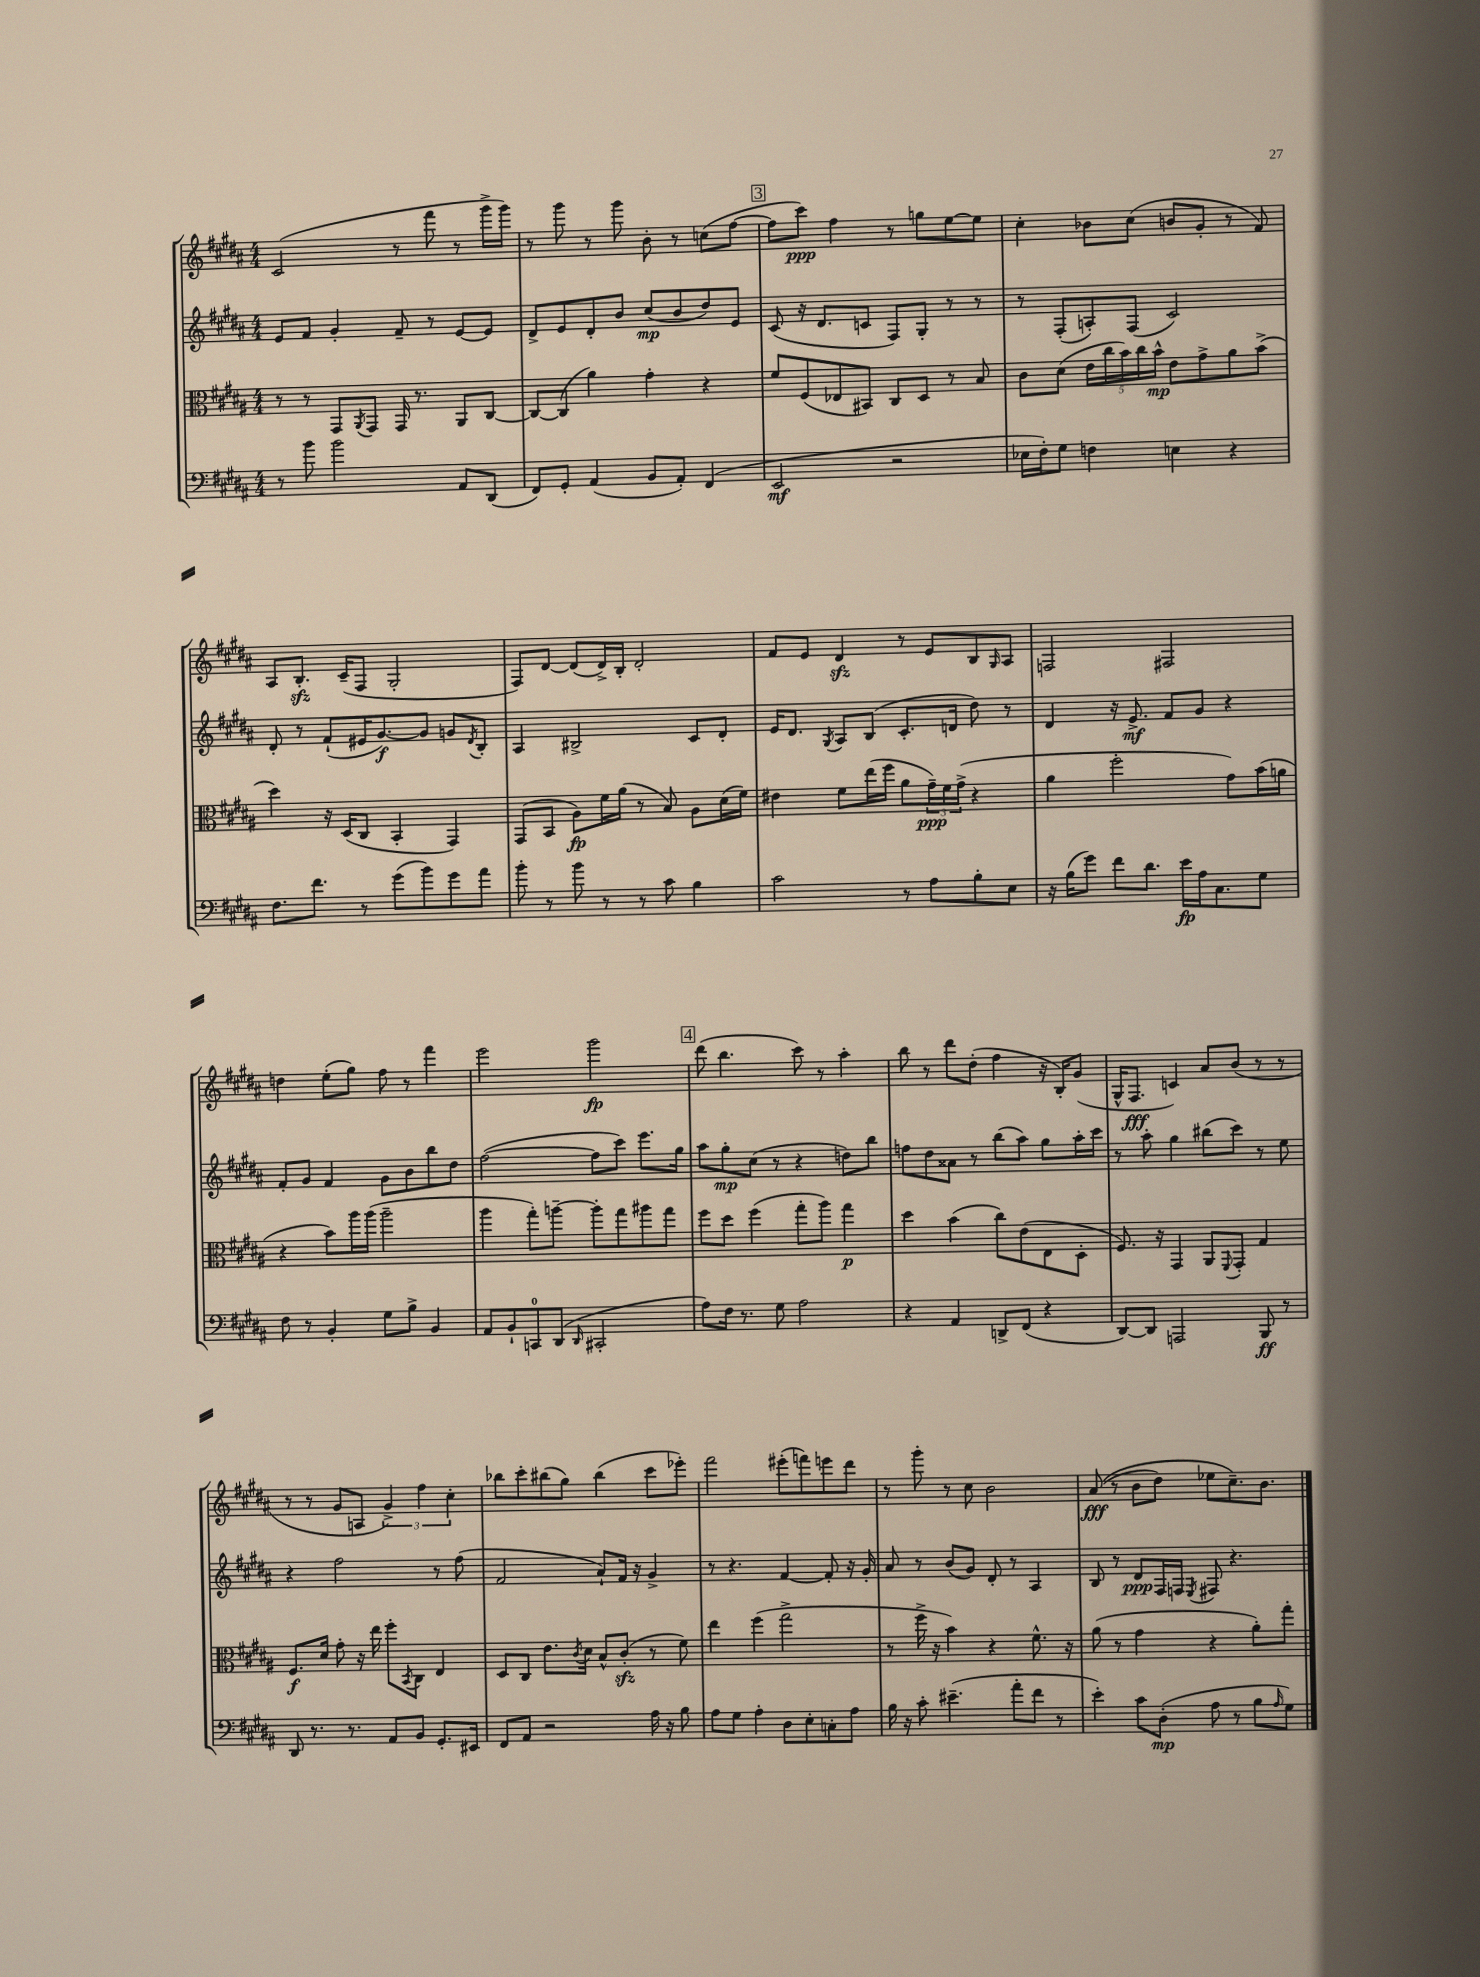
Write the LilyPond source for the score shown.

<<
\new StaffGroup <<
\new Staff = "s0" {
    \clef treble \key b \major \numericTimeSignature \time 4/4
    cis'2( r8 fis'''8 r8 gis'''16-> gis'''16) |
    r8 gis'''8 r8 gis'''8 b'8-. r8 c''8( fis''8~ |
    \mark \markup { \box "3" } fis''8 cis'''8\ppp) fis''4 r8 g''8 e''8~ e''8 |
    cis''4-. bes'8 cis''8( b'8 gis'8-. r8 fis'8) |
    ais8 b8.-.\sfz cis'16--( fis8 gis2-. |
    fis8) dis'8~ dis'8( dis'16->) b16-. dis'2-. |
    fis'8 e'8 dis'4\sfz r8 e'8 b8 \grace { gis16 } ais8 |
    f2 fis2 |
    d''4 e''8-.( gis''8) fis''8 r8 fis'''4 |
    e'''2 gis'''2\fp |
    \mark \markup { \box "4" } dis'''8( b''4. cis'''8) r8 ais''4-. |
    b''8 r8 dis'''8 dis''8-.( fis''4 r16 b16-.) gis'8( |
    gis16-^ fis8.\fff c'4) ais'8 b'8( r8 r8 |
    r8 r8 gis'8 a8 \tuplet 3/2 { gis'4->) fis''4 cis''4-. } |
    bes''8 cis'''8-. bis''8( gis''8) bis''4( cis'''8 ees'''8-.) |
    fis'''2 eis'''8-.( f'''8) e'''8 dis'''8 |
    r8 gis'''8-. r8 cis''8 b'2 |
    ais'8\fff(\( r8 b'8 dis''8) ees''8 cis''8.--\) b'8. \bar "|." |
}
\new Staff = "s1" {
    \clef treble \key b \major \numericTimeSignature \time 4/4
    e'8 fis'8 gis'4-. fis'8-- r8 e'8~ e'8 |
    dis'8-> e'8 dis'8-. b'8 cis''8\mp( b'8 dis''8) e'8 |
    \mark \markup { \box "3" } cis'8( r16 dis'8. c'8 fis8) gis8-. r8 r8 |
    r8 fis8-.( a8-.) fis8( cis'2) |
    dis'8-. r8 fis'8-!( eis'16 gis'8.~\f) gis'8 g'8 \acciaccatura { dis'8 } b8-. |
    ais4 bis2-> cis'8 dis'8-. |
    e'16 dis'8. \acciaccatura { gis8 } ais8 b8( cis'8.-. d'16 dis''8) r8 |
    dis'4 r16 e'8.->\mf fis'8 gis'8 r4 |
    fis'8-. gis'8 fis'4 gis'8 b'8 b''8 dis''8 |
    fis''2~( fis''8 cis'''8) e'''8. gis''16 |
    \mark \markup { \box "4" } ais''8 gis''8-.\mp cis''8( r8 r4 d''8) b''8 |
    f''8 dis''8 aisis'8 r8 b''8( ais''8) gis''8 ais''16-. cis'''16 |
    r8 ais''8-. gis''4 bis''8( cis'''8) r8 e''8 |
    r4 fis''2 r8 fis''8( |
    fis'2 ais'8-!) fis'16 r16 gis'4-> |
    r8 r4. fis'4~ fis'8-. r16 gis'16-. |
    ais'8 r8 b'8( gis'8) dis'8-. r8 ais4 |
    b8 r8 dis'8\ppp fis16 f16 \acciaccatura { e8 } fis8 r4. \bar "|." |
}
\new Staff = "s2" {
    \clef alto \key b \major \numericTimeSignature \time 4/4
    r8 r8 gis,8 \acciaccatura { ais,8 } gis,8 gis,16 r8. ais,8 cis8~ |
    cis8~ cis8( ais'4) gis'4-. r4 |
    \mark \markup { \box "3" } fis'8 fis8( ees8 bis,8) cis8 dis8 r8 b8 |
    cis'8 dis'8( \tuplet 5/4 { e'16 cis''16 b'16) cis''16 b'16-^\mp } e'8 gis'8-> ais'8 b'8->( |
    dis''4) r16 dis16( cis8 b,4-. gis,4) |
    gis,8( b,8 ais8\fp) fis'16 ais'16( r8 b8) ais8 dis'16( fis'16) |
    eis'4 fis'8 e''16( fis''16 ais'8 \tuplet 3/2 { gis'16--\ppp) fis'16 gis'16->( } r4 |
    ais'4 fis''2-. gis'8) b'16( a'16 |
    r4 b'8) ais''16 ais''16( ais''2-- |
    ais''4 gis''8-.) a''8~-- a''8-. gis''8 ais''8 gis''8 |
    \mark \markup { \box "4" } fis''8 dis''8 fis''4( gis''8-. ais''8) gis''4\p |
    dis''4 b'4( cis''8) e'8( e8 dis8-. |
    fis8.) r16 gis,4 ais,8 \appoggiatura { fis,8 } gis,8-. gis4 |
    fis8.\f dis'16 gis'8-. r16 e''16 fis''8-. \acciaccatura { b,8 } cis8 e4 |
    dis8 cis8 e'8. \acciaccatura { cis'8 } dis'16 b8-^ cis'8-.\sfz( r8 fis'8) |
    e''4 fis''4( gis''2-> |
    r8 fis''16-> r16 b'4) r4 fis'8.-^ r16 |
    ais'8( r8 gis'4 r4 ais'8-.) gis''8-. \bar "|." |
}
\new Staff = "s3" {
    \clef bass \key b \major \numericTimeSignature \time 4/4
    r8 b'8 b'2 ais,8 dis,8( |
    fis,8) gis,8-. ais,4( b,8 ais,8-.) fis,4( |
    \mark \markup { \box "3" } e,2\mf r2 |
    ees16 fis16-.) gis8 f4 e4 r4 |
    fis8. fis'8. r8 gis'8( b'8) gis'8 ais'8 |
    b'8-. r8 b'8 r8 r8 cis'8 b4 |
    cis'2 r8 ais8 b8-. e8 |
    r16 b16( gis'8) fis'8 dis'8. e'16\fp ais16 cis8. gis8 |
    fis8 r8 b,4-. gis8 b8-> b,4 |
    ais,8 b,8-! c,8-0 dis,8( \grace { dis,16 } cis,2-. |
    \mark \markup { \box "4" } ais8) fis16 r8. gis8 ais2 |
    r4 ais,4 d,8-> fis,8( r4 |
    dis,8~) dis,8 a,,2 b,,8\ff r8 |
    dis,8 r8. r8. ais,8 b,8 gis,8.-. eis,16 |
    fis,8 ais,8 r2 ais16 r16 b8 |
    ais8 gis8 ais4-. dis8 e8-. c8-. ais8 |
    b16 r16 cis'8-. eis'4.--( ais'8-. fis'8 r8 |
    e'4-.) cis'8 dis8-.\mp( ais8 r8 b8 \grace { ais16 } gis8) \bar "|." |
}
>>
>>
\layout { \context { \Score \remove "Bar_number_engraver" } }
